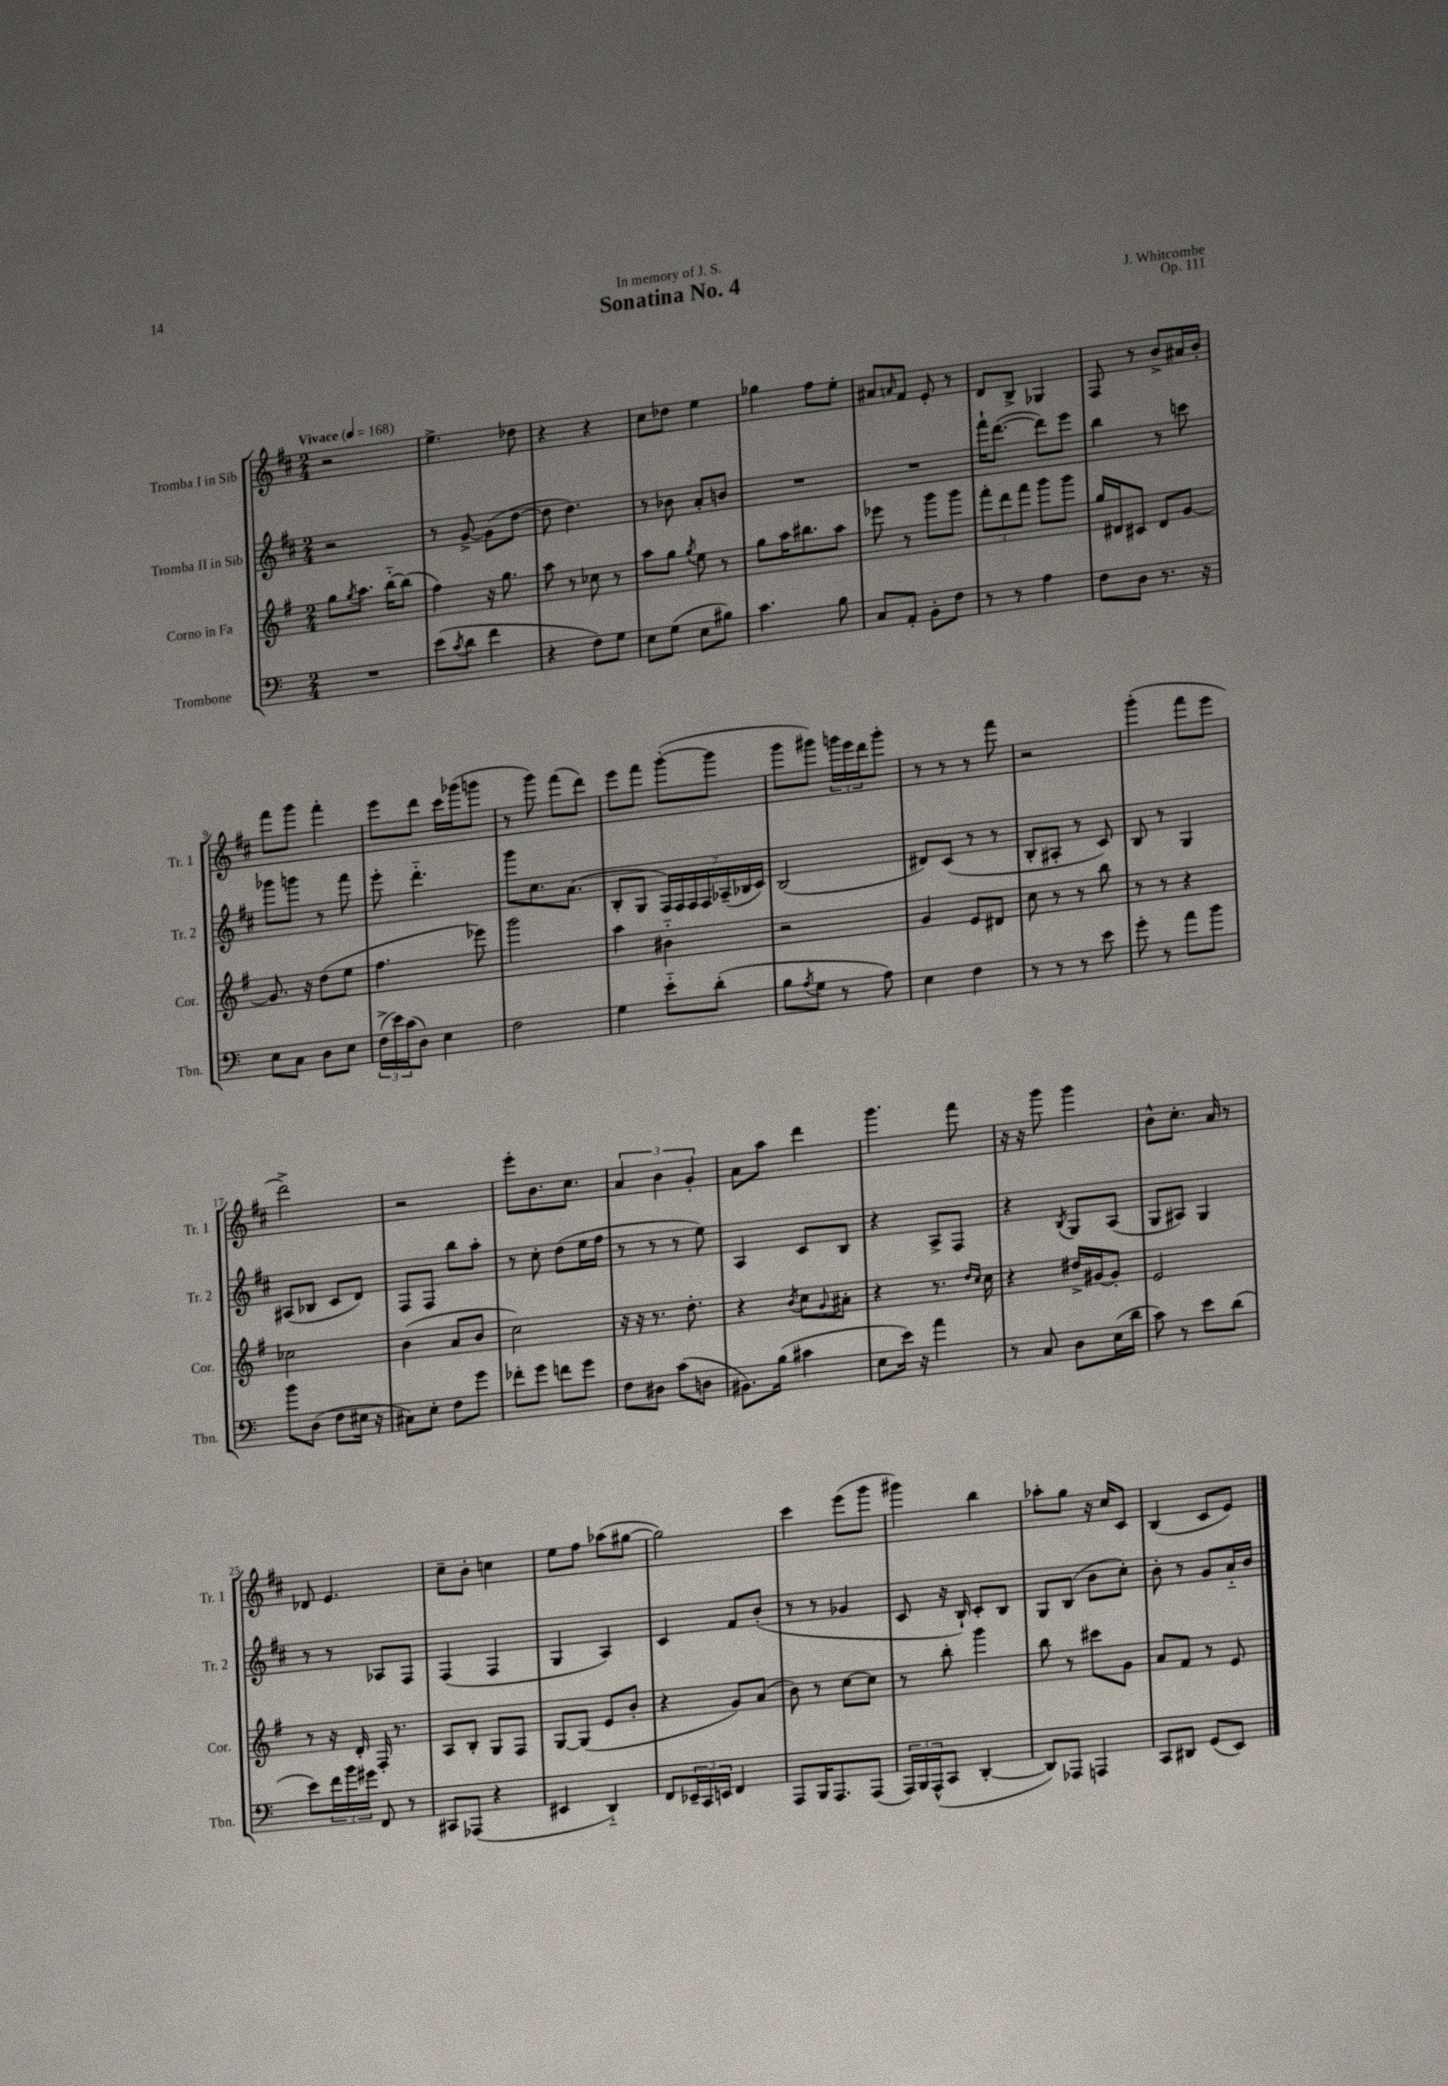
\header { title = "Sonatina No. 4" composer = "J. Whitcombe" dedication = "In memory of J. S." opus = "Op. 111" }
<<
\new StaffGroup <<
\new Staff = "s0" \with { instrumentName = "Tromba I in Sib" shortInstrumentName = "Tr. 1" } {
    \clef treble \key d \major \numericTimeSignature \time 2/4 \tempo "Vivace" 4 = 168
    r2 |
    e''4.-> des''8 |
    r4 r4 |
    cis''8 des''8 e''4 |
    ges''4 fis''8 e''8-. |
    ais'8 \grace { a'16 } fis'8 e'8-. r8 |
    d'8 b8-> ges4 |
    fis8 r8 b'8-> ais'16 b'16-. |
    fis'''8 g'''8 fis'''4-. |
    e'''8 d'''8 cis'''16 ges'''16( g'''8 |
    r8 g'''8) fis'''8( d'''8) |
    e'''8 fis'''8 g'''8~-.( g'''8 |
    g'''8 gis'''8) \tuplet 3/2 { g'''16 e'''16 d'''16 } g'''8-. |
    r8 r8 r8 fis'''8 |
    r2 |
    g'''4-.( fis'''8 e'''8 |
    d'''2->) |
    r2 |
    e'''8-. b'8. cis''8. |
    \tuplet 3/2 { a'4 b'4 g'4-. } |
    a'8 a''8 d'''4 |
    g'''4. fis'''8 |
    r16 r16 g'''8 g'''4 |
    b'8-^ cis''8.-. a'16 r8 |
    des'8 e'4. |
    cis''8-- b'8-. c''4 |
    e''8 fis''8 aes''8( gis''8~ |
    gis''2) |
    cis'''4 e'''8( g'''8 |
    gis'''4) b''4 |
    aes''8-. g''8 r16 cis''16 cis'8 |
    b4( cis'8 e'8) \bar "|." |
}
\new Staff = "s1" \with { instrumentName = "Tromba II in Sib" shortInstrumentName = "Tr. 2" } {
    \clef treble \key d \major \numericTimeSignature \time 2/4
    r2 |
    r8 g'8~-> g'8( d''8~ |
    d''8 d''4.) |
    r8 bes'8 a'8-. b'8 |
    R2 |
    R2 |
    fis'''16-! d'''8.~( d'''8) e'''8 |
    b''4 r8 c'''8 |
    ges'''8 g'''8 r8 fis'''8 |
    e'''8-. d'''4.-_ |
    g'''8 cis''8. a'8.( |
    b8-. g8 \tuplet 7/4 { fis16) fis16 fis16 fis16 aes16--( bes16 cis'16) } |
    b2( |
    dis'8) cis'8( r8 r8 |
    b8-. ais8-. r8 cis'8) |
    b8 r8 g4 |
    ais8( bes8 cis'8 d'8) |
    fis8 fis8 b''8 a''8-. |
    r8 cis''8-. d''8( e''16 fis''16 |
    r8 r8 r8 e''8) |
    a4 cis'8 b8 |
    r4 a8-> fis8 |
    r4 \acciaccatura { b8 } g8 a8( |
    g8 ais8) g4 |
    r8 r8 aes8 fis8 |
    fis4( fis4 |
    g4 a4) |
    cis'4 fis'8 b'8-.( |
    r8 r8 ges'4 |
    cis'8 r16 b16-!) cis'8-. b8 |
    g8 b8( b'8 cis''8-.) |
    b'8-. r8 g'8 a'16-_ b'16 \bar "|." |
}
\new Staff = "s2" \with { instrumentName = "Corno in Fa" shortInstrumentName = "Cor." } {
    \clef treble \key g \major \numericTimeSignature \time 2/4
    g''8 \acciaccatura { g''8 } a''8. b''16~-_ b''8( |
    fis''4) r16 g''8. |
    a''8 r8 ces''8 r8 |
    a''8 g''8 \acciaccatura { g''8 } e''8 r8 |
    g''8 a''16 bis''8. a''8 |
    ees'''8 r8 g'''8 g'''8 |
    \tuplet 3/2 { fis'''8-. d'''8 fis'''8 } g'''8 g'''8 |
    g''16 dis'16 cis'8 dis'8 g'8~ |
    g'8. r16 d''8( e''8 |
    fis''4. ees'''8) |
    g'''2 |
    a''4 bis'4-_ |
    r2 |
    g'4 e'8 dis'8 |
    c''8 r8 r8 b''8 |
    r8 r8 r4 |
    ces''2 |
    b'4( a'8 b'8 |
    c''2) |
    r16 r16 r8. d''8.-. |
    r4 \acciaccatura { b'8 } c''8 \appoggiatura { g'8 } ais'8-. |
    r4 r8. \grace { d''16 c''16 } c''16 |
    r4 dis''16-> gis'16~ gis'8-. |
    e'2 |
    r8 r16 d'16-. fis16-. r8. |
    a8 b8-. g8 fis8 |
    g8~ g8( e'8 b'8-. |
    r4 g'8) a'8( |
    b'8) r8 c''8~ c''8 |
    r8 b''8-. g'''4 |
    b''8 r8 cis'''8 g'8 |
    a'8 fis'8 r8 e'8 \bar "|." |
}
\new Staff = "s3" \with { instrumentName = "Trombone" shortInstrumentName = "Tbn." } {
    \clef bass \key c \major \numericTimeSignature \time 2/4
    R2 |
    e'8( \acciaccatura { c'8 } d'8 f'4 |
    r4 f8) g8 |
    e8 g8( e8 bis8) |
    c'4. b8 |
    c8 a,8-. b,8-. f8 |
    r8 r8 a4 |
    f8 d8 r8. r16 |
    e8 c8 d8 e8 |
    \tuplet 3/2 { f16->( e'16) c'16( } d8) e4 |
    f2 |
    g4 e'8-_ d'8-.( |
    b8 \acciaccatura { a8 } g8 r8 a8) |
    e4 f4 |
    r8 r8 r8 e'8 |
    g'8-. r8 a'8 b'8 |
    b'8 d8( f8 eis16 r16 |
    cis8) e8-. f8 g'8 |
    fes'8-. g'8 f'8 g'8 |
    f8 dis8 c'8( d8 |
    bis,8.) b16( cis'4 |
    e8 e'16) r16 a'4 |
    r8 c8 d8 e16( d'16 |
    c'8) r8 e'8 d'8( |
    e'8) \tuplet 3/2 { f'16 b'16 gis'16 } f,8 r8 |
    cis,8 aes,,8( r4 |
    eis,4 d,4-_) |
    f,8 \tuplet 3/2 { ees,16-- c,16 e,16 } f,4 |
    a,,8 b,,16 a,,8. a,,8( |
    \tuplet 3/2 { a,,16) b,,16 a,,16-^( } c,8 d,4~-. |
    d,8) aes,,8 a,,4 |
    c,8 dis,8 g,8( e,8) \bar "|." |
}
>>
>>
